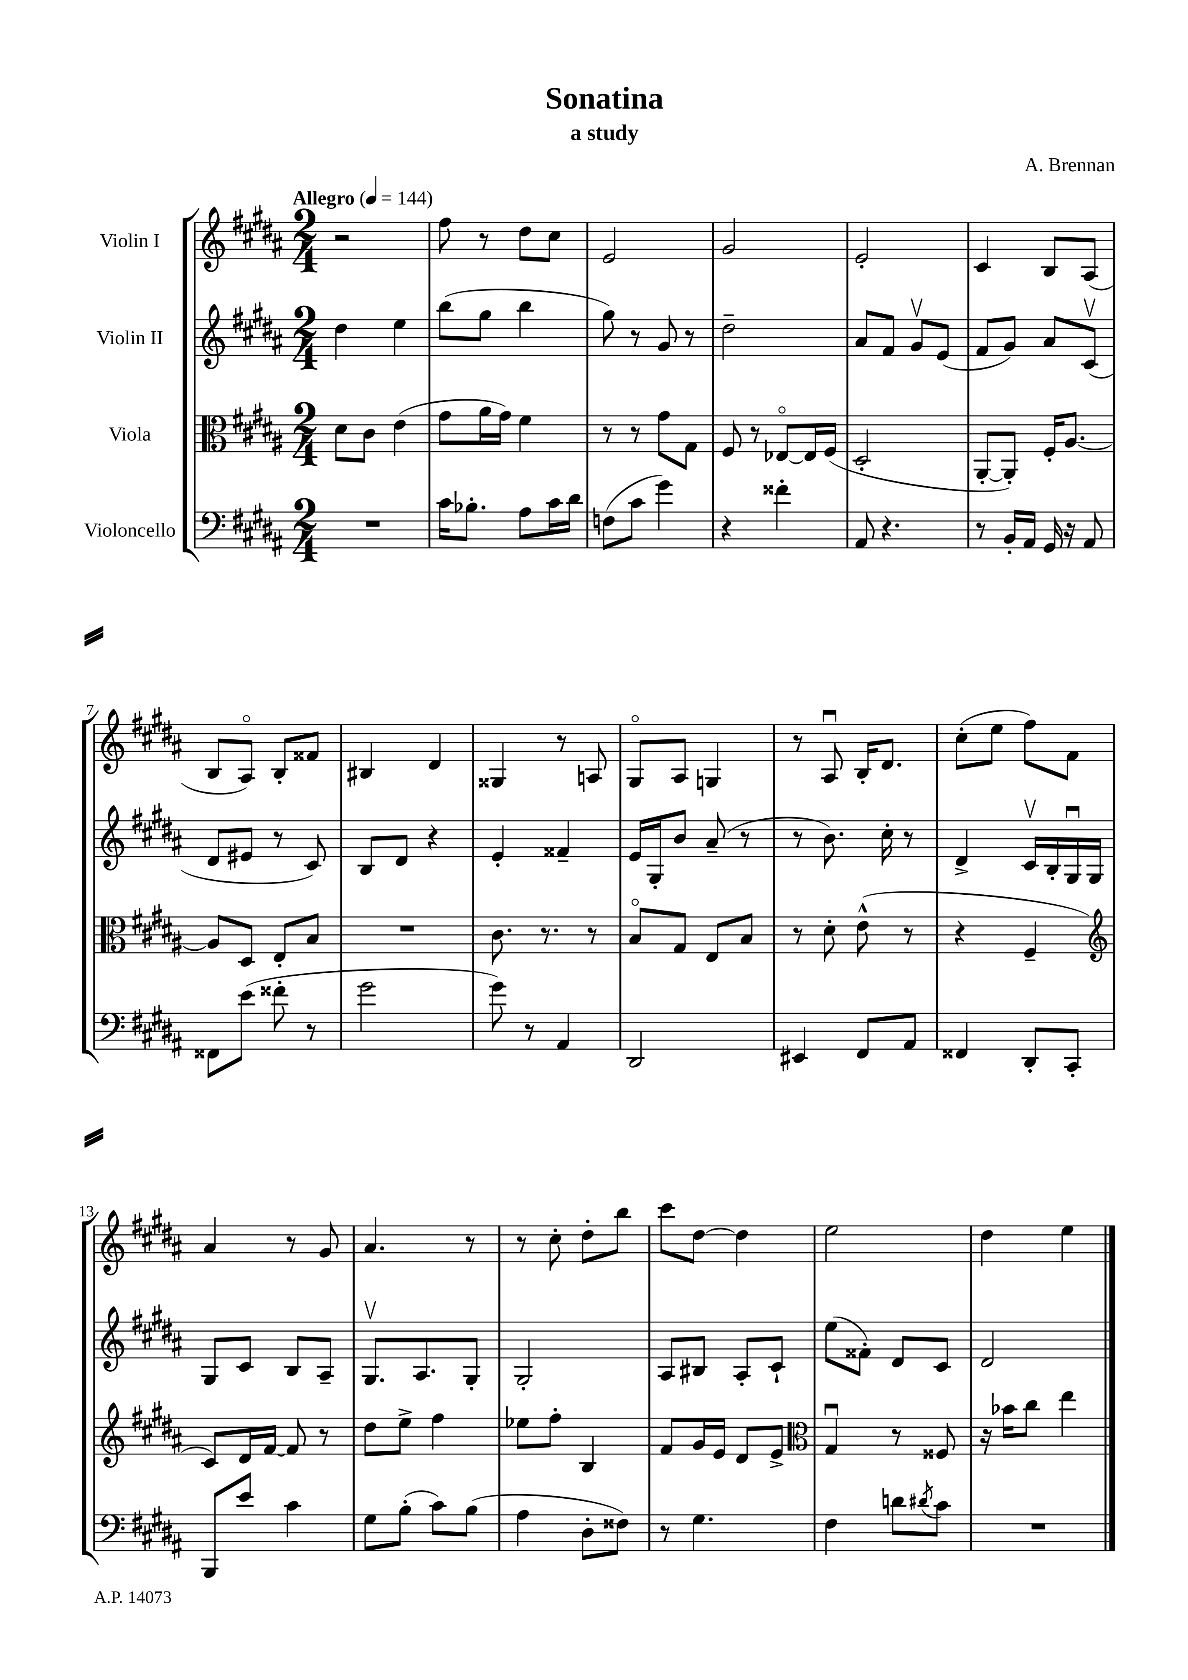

**kern	**kern	**kern	**kern
*part4	*part3	*part2	*part1
*staff4	*staff3	*staff2	*staff1
*I"Violoncello	*I"Viola	*I"Violin II	*I"Violin I
*clefF4	*clefC3	*clefG2	*clefG2
*k[f#c#g#d#a#]	*k[f#c#g#d#a#]	*k[f#c#g#d#a#]	*k[f#c#g#d#a#]
*M2/4	*M2/4	*M2/4	*M2/4
*MM144	*MM144	*MM144	*MM144
=1	=1	=1	=1
!	!	!	!LO:TX:a:B:t=Allegro
2r	8d#\L	4dd#\	2r
.	8c#\J	.	.
.	(4e\	4ee\	.
=2	=2	=2	=2
16c#\KL	8g#\L	(8bb\L	8ff#\
8.B-X'\J	.	.	.
.	16a#\L	8gg#\J	8r
.	16g#\JJ)	.	.
8A#\L	4f#\	4bb\	8dd#\L
16c#\L	.	.	8cc#\J
16d#\JJ	.	.	.
=3	=3	=3	=3
(8Fn\L	8r	8gg#\)	2e/
8c#\J	8r	8r	.
4g#\)	8g#\L	8g#/	.
.	8G#\J	8r	.
=4	=4	=4	=4
4r	8F#/	2dd#~\	2g#/
.	8r	.	.
4f##X'\	[8E-X/L	.	.
.	16E-/L]	.	.
.	(16F#/JJ	.	.
=5	=5	=5	=5
8AA#/	2D#'/	8a#/L	2e'/
4.r	.	8f#/J	.
.	.	8g#v/L	.
.	.	(8e/J	.
=6	=6	=6	=6
8r	[8AA#'/L	8f#/L	4c#/
16BB'/LL	8AA#'/J])	8g#/J)	.
16AA#/JJ	.	.	.
16GG#/	16F#'/KL	8a#/L	8B/L
16r	[8.A#/J	.	.
8AA#/	.	(8c#v/J	(8A#/J
!!LO:LB:g=z
=7	=7	=7	=7
8FF##X\L	8A#/L]	8d#/L	8B/L
(8e\J	8D#/J	8e#X/J	8A#/J)
8f##X'\	8E'/L	8r	8B'/L
8r	8B/J	8c#/)	8f##X/J
=8	=8	=8	=8
2g#\	2r	8B/L	4B#X/
.	.	8d#/J	.
.	.	4r	4d#/
=9	=9	=9	=9
8g#\)	8.c#\	4e'/	4G##X/
8r	.	.	.
.	8.r	.	.
4AA#/	.	4f##X~/	8r
.	8r	.	8An/
=10	=10	=10	=10
2DD#/	8B/L	16e/LL	8G#/L
.	.	16G#'/J	.
.	8G#/J	8b/J	8A#/J
.	8E/L	(8a#~/	4Gn/
.	8B/J	8r	.
=11	=11	=11	=11
4EE#X/	8r	8r	8r
.	8d#'\	8.b\)	8A#u/
8FF#/L	(8e^^\	.	16B'/KL
.	.	16cc#'\	8.d#/J
8AA#/J	8r	8r	.
=12	=12	=12	=12
4FF##X/	4r	4d#^/	(8cc#'\L
.	.	.	8ee\J
8DD#'/L	4F#~/	16c#v/LL	8ff#\L)
.	.	16B'/	.
8CC#'/J	.	16G#u/	8f#\J
.	.	16G#/JJ	.
!!LO:LB:g=z
=13	=13	=13	=13
*	*clefG2	*	*
8BBB/L	8c#/L)	8G#/L	4a#/
8e/J	16d#/L	8c#/J	.
.	[16f#/JJ	.	.
4c#\	8f#/]	8B/L	8r
.	8r	8A#~/J	8g#/
=14	=14	=14	=14
8G#\L	8dd#\L	8.G#v/L	4.a#/
(8B'\J	8ee^\J	.	.
.	.	8.A#/	.
8c#\L)	4ff#\	.	.
(8B\J	.	8G#'/J	8r
=15	=15	=15	=15
4A#\	8ee-X\L	2G#'/	8r
.	8ff#'\J	.	8cc#'\
8D#'\L	4B/	.	8dd#'\L
8F##X\J)	.	.	8bb\J
=16	=16	=16	=16
8r	8f#/L	8A#/L	8ccc#\L
4.G#\	16g#/L	8B#X/J	[8dd#\J
.	16e/JJ	.	.
.	8d#/L	8A#'/L	4dd#\]
.	8e^/J	8c#`/J	.
=17	=17	=17	=17
*	*clefC3	*	*
4F#\	4G#u/	(8ee\L	2ee\
.	.	8f##X'\J)	.
8dn\L	8r	8d#/L	.
8qd#X/	.	.	.
8c#\J	8F##X/	8c#/J	.
=18	=18	=18	=18
2r	16r	2d#/	4dd#\
.	16b-X\KL	.	.
.	8cc#\J	.	.
.	4ee\	.	4ee\
==	==	==	==
*-	*-	*-	*-
